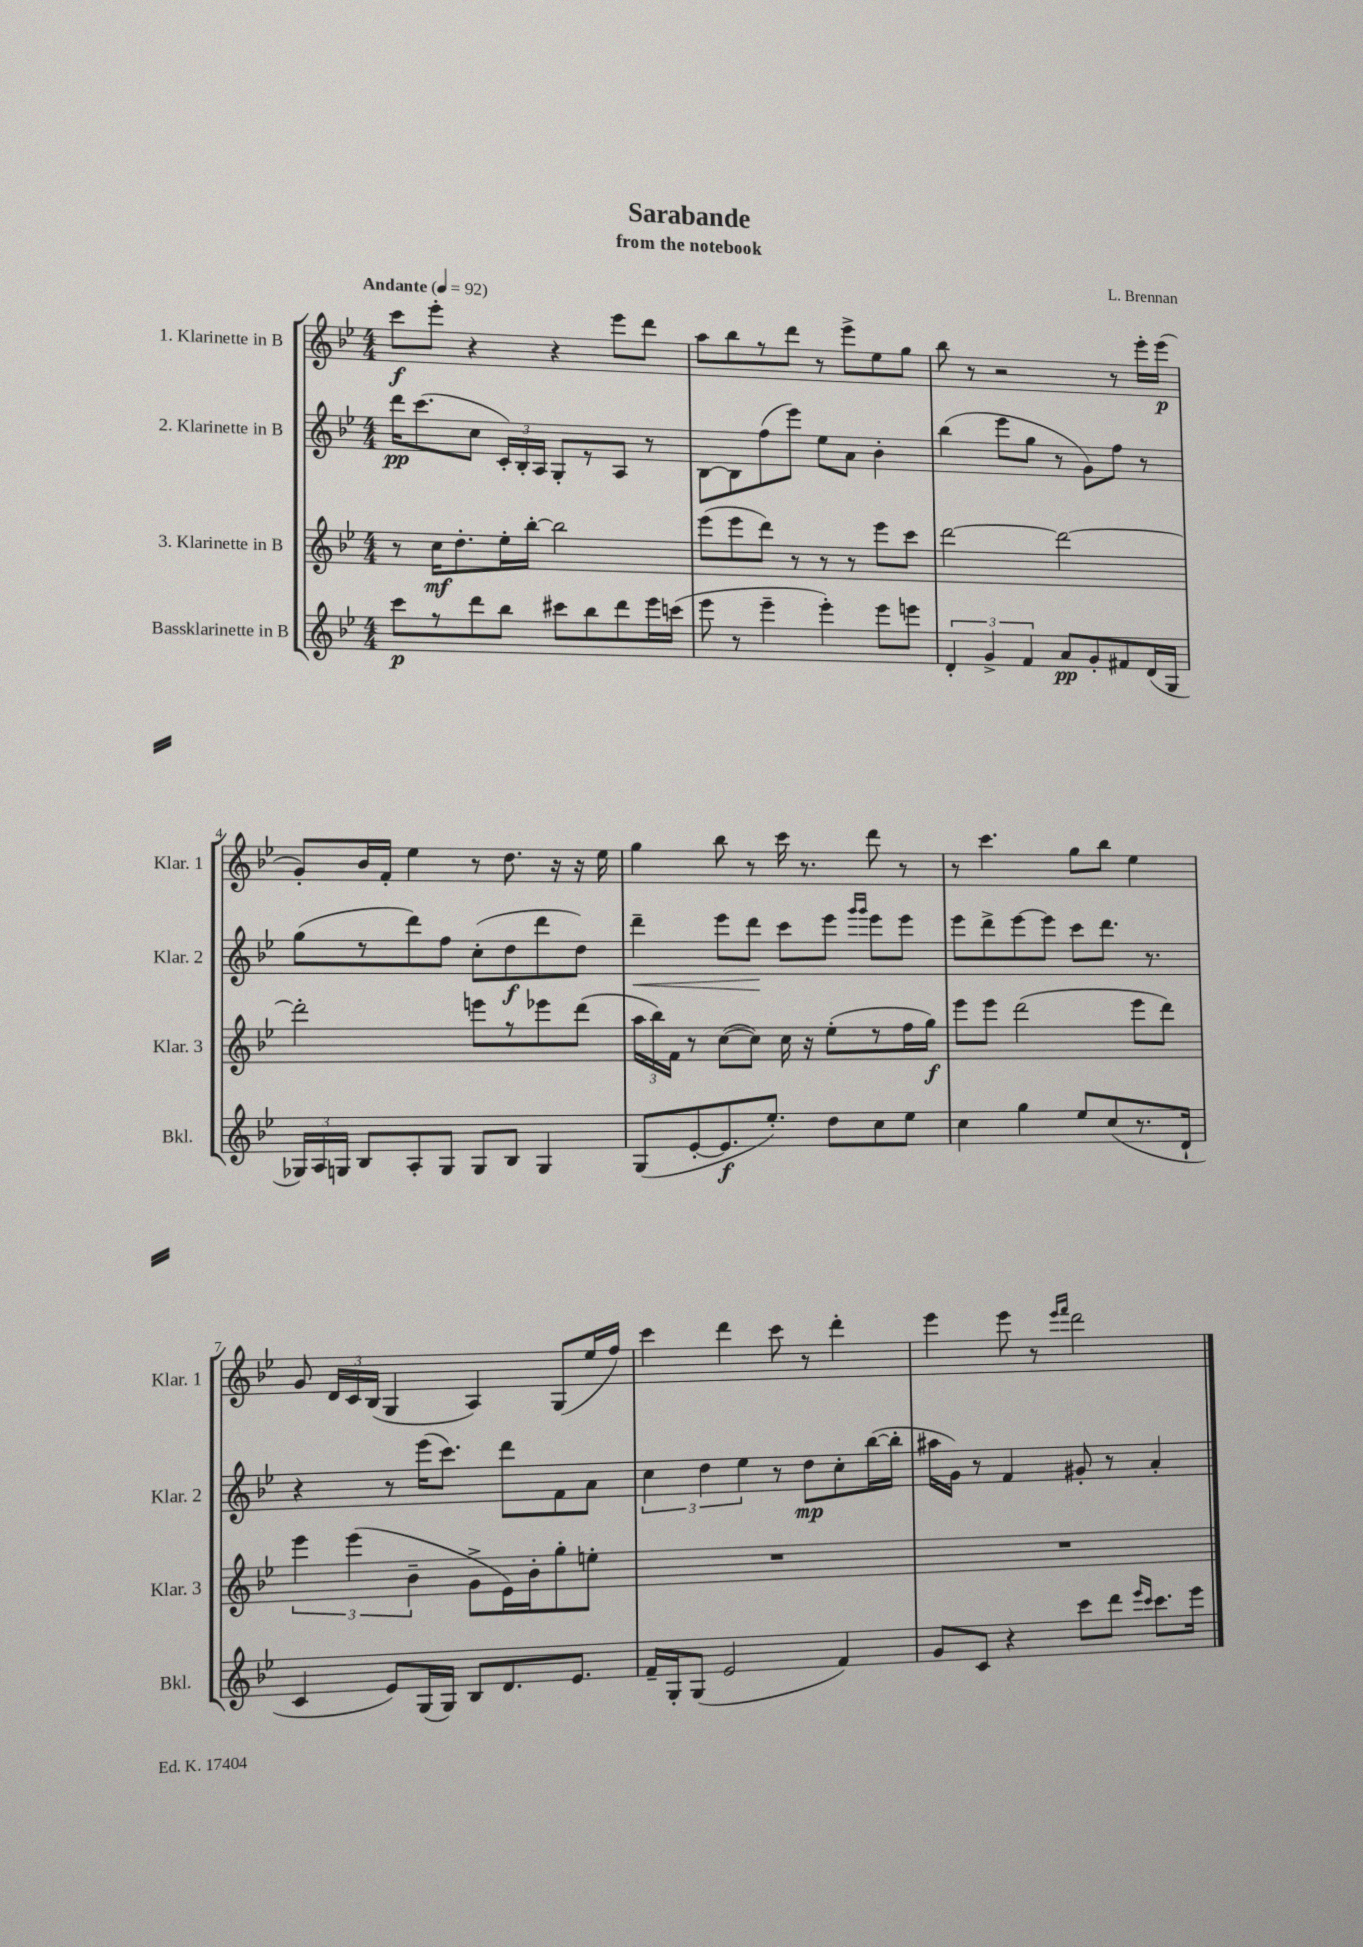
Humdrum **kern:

**kern	**kern	**kern	**kern
*staff4	*staff3	*staff2	*staff1
*clefG2	*clefG2	*clefG2	*clefG2
*k[b-e-]	*k[b-e-]	*k[b-e-]	*k[b-e-]
*M4/4	*M4/4	*M4/4	*M4/4
*MM92	*MM92	*MM92	*MM92
8ccc	8r	16ddd	8ccc
.	.	(8.ccc	.
8r	16cc	.	8eee-'
.	8.dd'	.	.
8ddd	.	8cc	4r
8bb-	16ee-'	24c')	.
.	.	24B-'	.
.	[16bb-'	.	.
.	.	24A	.
8ccc#	2bb-]	8G'	4r
8bb-	.	8r	.
8ddd	.	8A	8eee-
16eee-	.	8r	8ddd
(16ccc	.	.	.
=	=	=	=
8eee-	(8eee-	[8B-	8aa
8r	8eee-	8B-]	8bb-
4eee-~	8ddd)	(8ff	8r
.	8r	8eee-)	8ddd
4eee-')	8r	8ee-	8r
.	8r	8a	8eee-^
8eee-	8eee-	4b-'	8ee-
8eee	8ccc	.	8gg
=	=	=	=
6d'	[2ddd	(4bb-	8bb-
.	.	.	8r
6g^	.	.	.
.	.	8eee-	2r
6f	.	.	.
.	.	8gg	.
8a	2ddd_	8r	.
8g'	.	8g)	.
8f#	.	8ff	8r
(16d	.	8r	16eee-'
16G	.	.	(16eee-
=	=	=	=
24G-)	2ddd']	(8gg	8g')
24A	.	.	.
24G	.	.	.
8B-	.	8r	16b-
.	.	.	16f'
8A'	.	8ddd)	4ee-
8G	.	8ff	.
8G	8eee	(8cc'	8r
8B-	8r	8dd	8.dd
4G	8eee-	8ddd	.
.	.	.	16r
.	(8ddd	8dd)	16r
.	.	.	16ee-
=	=	=	=
(8G	24aa	4ddd~	4gg
.	24bb-)	.	.
.	24f	.	.
[8e-'	8r	.	.
8.e-]	([8cc	8eee-	8bb-
.	8cc])	8ddd	8r
8.ee-')	.	.	.
.	16cc	8ccc	16ccc
.	16r	.	8.r
8dd	(8ee-'	8eee-	.
.	.	16qqggg	.
.	.	16qqggg	.
8cc	8r	8eee-	8ddd
8ee-	16ff	8eee-	8r
.	16gg)	.	.
=	=	=	=
4cc	8eee-	8eee-	8r
.	8eee-	8ddd^	4.ccc
4gg	(2ddd	[8eee-	.
.	.	8eee-]	.
8ee-	.	8ccc	8gg
(8cc	.	8.ddd	8bb-
8.r	8eee-	.	4ee-
.	.	8.r	.
.	8ddd)	.	.
16d`	.	.	.
=	=	=	=
4c	6eee-	4r	8g
.	.	.	24d
.	(6eee-	.	24c
.	.	.	(24B-
8e-)	.	8r	4G
.	6b-~	.	.
(16G	.	(16eee-	.
16G)	.	8.ccc)	.
8B-	8g^	.	4A)
8.d	16e-)	8ddd	.
.	16b-'	.	.
.	8gg'	8f	(8G
8.e-	.	.	.
.	8ee'	8a	16ee-
.	.	.	16ff)
=	=	=	=
16f~	1r	6cc	4ccc
16G'	.	.	.
(8G	.	.	.
.	.	6dd	.
2e-	.	.	4ddd
.	.	6ee-	.
.	.	8r	8ccc
.	.	8dd	8r
4f)	.	8cc'	4ddd'
.	.	([16bb-	.
.	.	16bb-']	.
=	=	=	=
8g	1r	16aa#	4eee-
.	.	16g)	.
8c	.	8r	.
4r	.	4f	8eee-
.	.	.	8r
.	.	.	16qqeee-
.	.	.	16qqfff
8ccc	.	8g#'	2ddd
8ddd	.	8r	.
16qqeee-	.	.	.
16qqccc	.	.	.
8.ccc	.	4a'	.
16eee-	.	.	.
==	==	==	==
*-	*-	*-	*-
